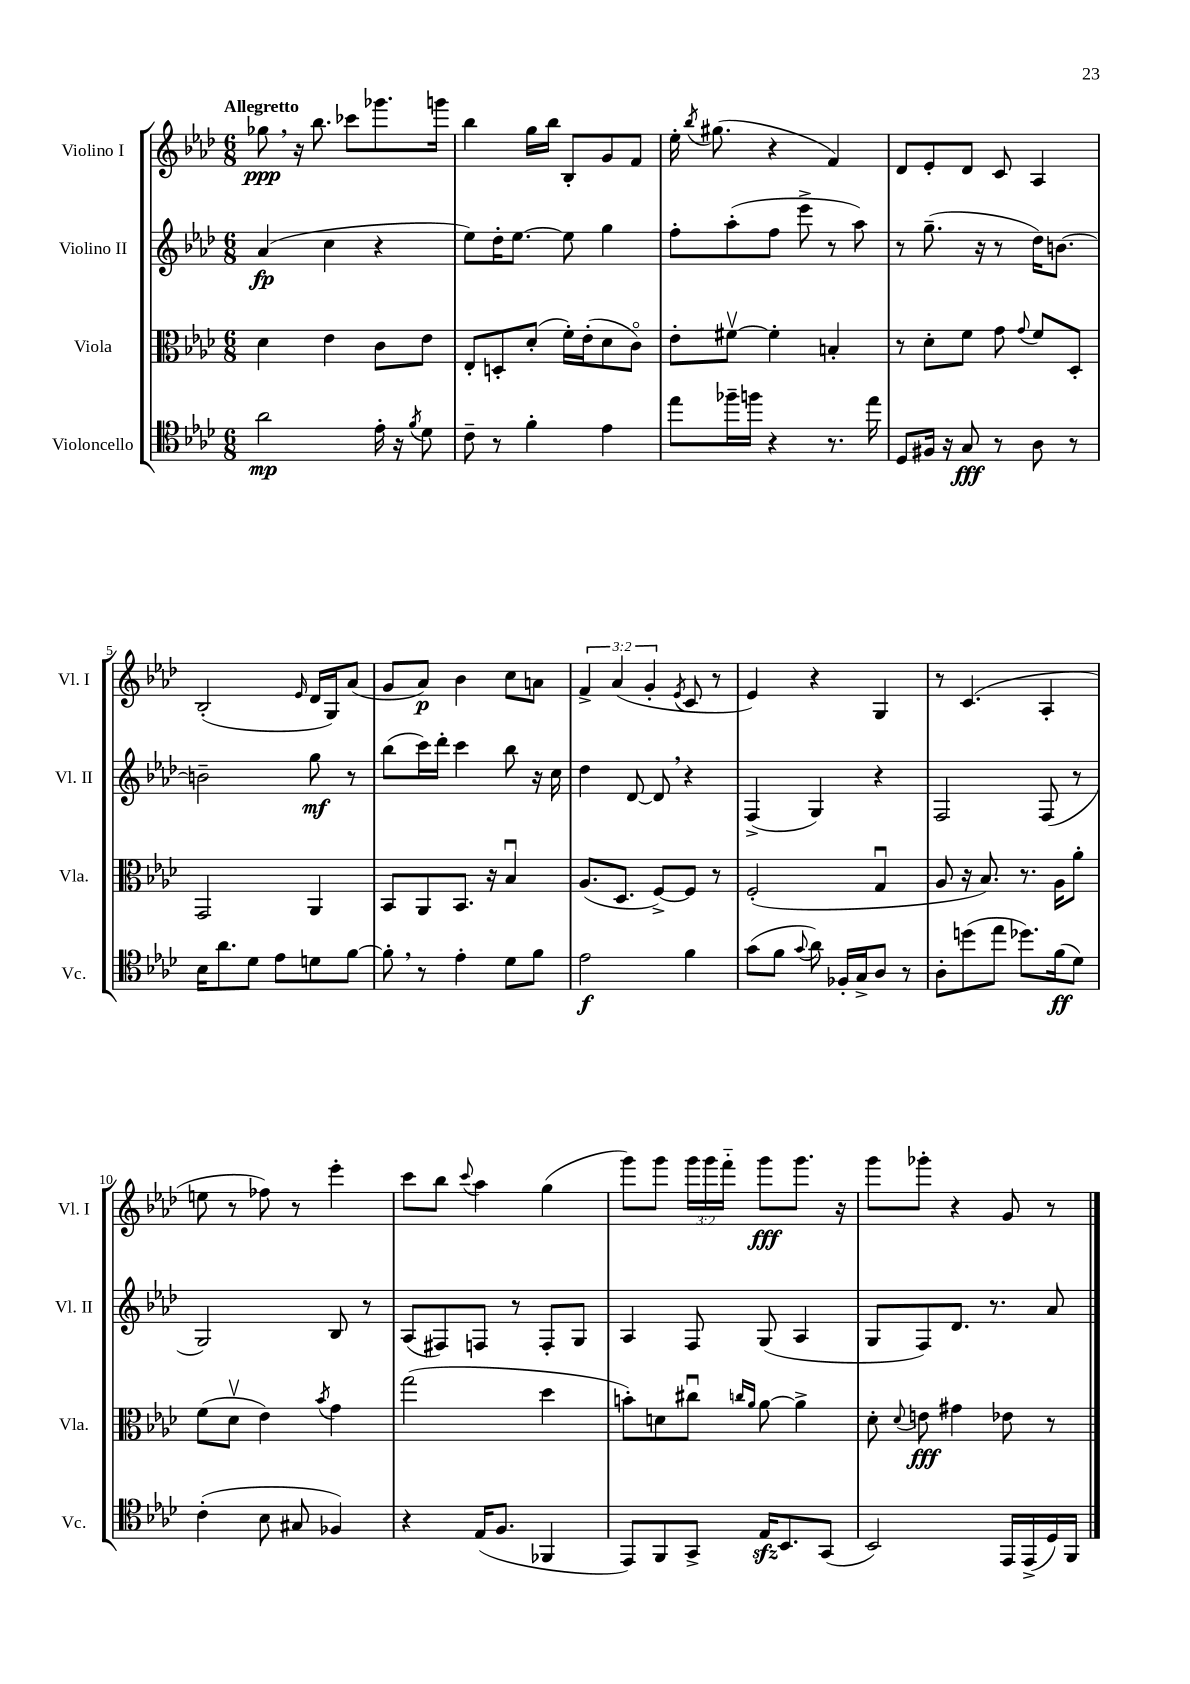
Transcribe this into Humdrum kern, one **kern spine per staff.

**kern	**kern	**kern	**kern
*staff4	*staff3	*staff2	*staff1
*clefC4	*clefC3	*clefG2	*clefG2
*k[b-e-a-d-]	*k[b-e-a-d-]	*k[b-e-a-d-]	*k[b-e-a-d-]
*M6/8	*M6/8	*M6/8	*M6/8
2a-\	4d-\	(4a-/	8gg-\
.	.	.	16r
.	.	.	8.bb-\
.	4e-\	4cc\	.
.	.	.	8ccc-\L
16e-'\	8c\L	4r	8.ggg-\
16r	.	.	.
8qf/	.	.	.
8d-\	8e-\J	.	.
.	.	.	16ggg\Jk
=	=	=	=
8c~\	8E-'/L	8ee-\L)	4bb-\
8r	8D'/	16dd-'\K	.
.	.	[8.ee-\J	.
4f'\	(8d-'/J	.	16gg\LL
.	.	.	16bb-\JJ
.	16f'\LL)	8ee-\]	8B-'/L
.	(16e-'\J	.	.
4e-\	8d-\	4gg\	8g/
.	8co\J)	.	8f/J
=	=	=	=
8ee-\L	8e-'\L	8ff'\L	16ee-'\
.	.	.	8qbb-/
.	.	.	(8.gg#\
16ff-~\L	[8f#v\J	(8aa-'\	.
16ff\JJ	.	.	.
4r	4f#'\]	8ff\J	4r
.	.	8eee-^\	.
8.r	4B'/	8r	4f/)
.	.	8aa-\)	.
16ee-\	.	.	.
=	=	=	=
8D-/L	8r	8r	8d-/L
16F#/Jk	8d-'\L	(8.gg~\	8e-'/
16r	.	.	.
8G/	8f\J	.	8d-/J
.	.	16r	.
8r	8g\	8r	8c/
.	8qqg/	.	.
8A-\	8f/L	16dd-\LK)	4A-/
.	.	[8.b\J	.
8r	8D-'/J	.	.
=	=	=	=
16B-\LK	2GG/	2b~\]	(2B-'/
8.a-\	.	.	.
8d-\J	.	.	.
8e-\L	.	.	.
.	.	.	16qqe-/
8d\	4AA-/	8gg\	16d-/LL
.	.	.	16G/J)
[8f\J	.	8r	(8a-/J
=	=	=	=
8f'\]	8BB-/L	(8bb-\L	8g/L
8r	8AA-/	16ccc\L)	8a-/J)
.	.	16ddd-'\JJ	.
4e-'\	8.BB-/J	4ccc\	4b-\
.	16r	.	.
8d-\L	4B-u/	8bb-\	8cc\L
8f\J	.	16r	8a\J
.	.	16cc\	.
=	=	=	=
2e-\	(8.A-/L	4dd-\	6f^/
.	.	.	(6a-/
.	8.D-/J	.	.
.	.	[8d-/	.
.	.	.	6g'/
.	[8F^/L)	8d-/]	.
.	.	.	8qe-/
4f\	8F/]J	4r	8c/
.	8r	.	8r
=	=	=	=
(8g\L	(2F'/	(4F^/	4e-/)
8f\J	.	.	.
8qqg/	.	.	.
8a-\)	.	4G/)	4r
16F-'/LL	.	.	.
16G^/J	.	.	.
8A-/J	4Gu/	4r	4G/
8r	.	.	.
=	=	=	=
8A-'\L	8A-/	2F/	8r
(8dd\	16r	.	(4.c/
.	8.B-/)	.	.
8ee-\J	.	.	.
8.dd-\L)	8.r	.	.
.	.	(8F/	4A-'/
(16f\k	16A-\LK	.	.
8d-\J)	8a-'\J	8r	.
=	=	=	=
(4c'\	(8f\L	2G/)	8ee\
.	8d-v\J	.	8r
8B-\	4e-\)	.	8ff-\)
8G#/	.	.	8r
.	8qb-/	.	.
4F-/)	4g\	8B-/	4eee-'\
.	.	8r	.
=	=	=	=
4r	(2gg\	(8A-/L	8ccc\L
.	.	8F#/)	8bb-\J
.	.	.	8qqccc/
(16E-/LK	.	8F/J	4aa-\
8.F/J	.	.	.
.	.	8r	.
4FF-/	4dd-\	8F'/L	(4gg\
.	.	8G/J	.
=	=	=	=
8EE-/L)	8b'\L)	4A-/	8ggg\L)
8FF/	8d\	.	8ggg\J
8GG^/J	8cc#u\J	8F/	24ggg\LL
.	.	.	24ggg\
.	.	.	24fff'~\JJ
.	16qqcc/LL	.	.
.	16qqa-/JJ	.	.
16E-/LK	[8a-\	(8G/	8ggg\L
8.BB-/	.	.	.
.	4a-^\]	4A-/	8.ggg\J
(8GG/J	.	.	.
.	.	.	16r
=	=	=	=
2BB-/)	8d-'\	8G/L	8ggg\L
.	8qqd-/	.	.
.	8e\	8F/)	8ggg-'\J
.	4g#\	8.d-/J	4r
.	.	8.r	.
16EE-/LL	8e-\	.	8g/
(16EE-^/	.	.	.
16D-/)	8r	8a-/	8r
16FF/JJ	.	.	.
==	==	==	==
*-	*-	*-	*-
